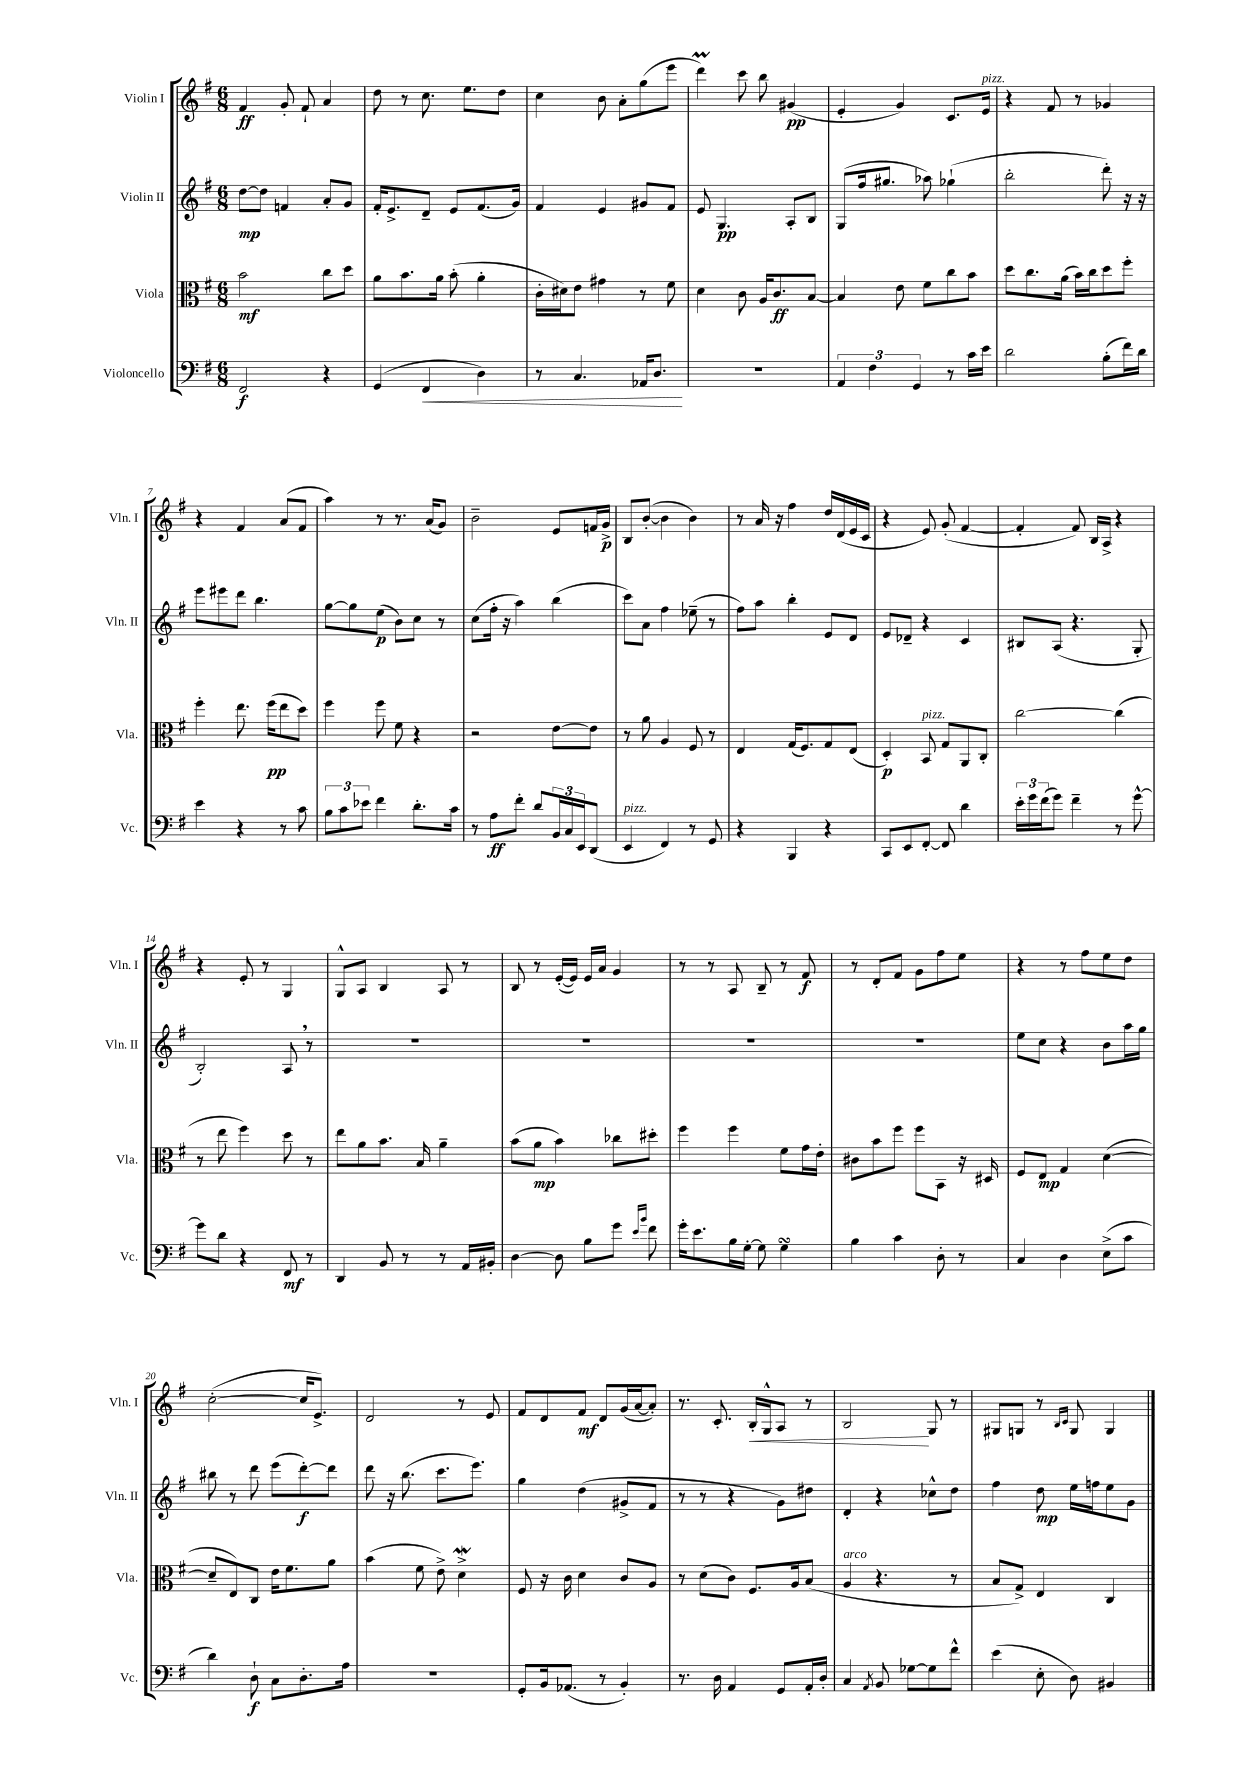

**kern	**kern	**kern	**kern
*staff4	*staff3	*staff2	*staff1
*clefF4	*clefC3	*clefG2	*clefG2
*k[f#]	*k[f#]	*k[f#]	*k[f#]
*M6/8	*M6/8	*M6/8	*M6/8
2FF#	2b	[8dd	4f#
.	.	8dd]	.
.	.	4f	8g'
.	.	.	8f#`
4r	8cc	8a'	4a
.	8dd	8g	.
=	=	=	=
(4GG	8a	16f#'	8dd
.	.	8.e^	.
.	8.b	.	8r
4FF#	.	8d~	8.cc
.	16a	.	.
.	(8b'	8e	.
.	.	.	8.ee
4D)	4a'	(8.f#	.
.	.	.	8dd
.	.	16g)	.
=	=	=	=
8r	16c'	4f#	4cc
.	16d#)	.	.
4.C	8e	.	.
.	4g#	4e	8b
.	.	.	8a'
16AA-	8r	8g#	(8gg
8.D	.	.	.
.	8f#	8f#	8eee
=	=	=	=
2.r	4d	8e	4ddd)
.	.	4.G	.
.	8c	.	8ccc
.	16A	.	8bb
.	8.c	.	.
.	.	8A'	(4g#
.	[8B	8B	.
=	=	=	=
6AA	4B]	(8G	4e'
.	.	16ff#	.
6F#	.	.	.
.	.	8.gg#	.
.	8e	.	4g)
6GG	.	.	.
.	8f#	8aa-)	.
8r	8cc	(4gg-`	8.c
16c	8b	.	.
16e	.	.	16e
=	=	=	=
2d	8dd	2bb'	4r
.	8.cc	.	.
.	.	.	8f#
.	(16a	.	.
.	16b)	.	8r
.	16cc	.	.
(8B'	8dd	8ddd')	4g-
16f#)	8ff#'	16r	.
16d	.	16r	.
=	=	=	=
4e	4ff#'	8eee	4r
.	.	8eee#	.
4r	8.ee	8ddd	4f#
.	.	4.bb	.
.	(16ff#	.	.
8r	8ee	.	(8a
8c	8dd)	.	8f#
=	=	=	=
12B	4ff#	[8gg	4aa)
12c	.	.	.
.	.	8gg]	.
12e-	.	.	.
4f#	8ff#	(8ee	8r
.	8f#	8b)	8.r
8.d'	4r	8cc	.
.	.	.	(16a
.	.	8r	8g)
16c	.	.	.
=	=	=	=
8r	2r	(8cc	2b~
8A	.	16ff#'	.
.	.	16r	.
8f#'	.	4aa)	.
8d	.	.	.
24BB	[8e	(4bb	8e
24C	.	.	.
24EE	.	.	.
(8DD	8e]	.	16f
.	.	.	16g^
=	=	=	=
4EE	8r	8ccc)	8B
.	8a	8a	([8b'
4FF#)	4A	4ff#	4b]
8r	8F#	(8ee-~	4b)
8GG	8r	8r	.
=	=	=	=
4r	4E	8ff#)	8r
.	.	8aa	16a
.	.	.	16r
4BBB	(16G	4bb'	4ff#
.	8.F#)	.	.
4r	8G	8e	16dd
.	.	.	(16d
.	(8E	8d	16e
.	.	.	16c
=	=	=	=
8CC	4D')	8e	4r
8EE	.	8d-~	.
[8FF#'	8BB	4r	8e)
8FF#]	8G	.	(8g'
4d	8AA	4c	[4f#
.	8C'	.	.
=	=	=	=
24e'	[2cc	8B#	4f#']
24g	.	.	.
(24f#	.	.	.
8g)	.	(8A	.
4f#~	.	4.r	8f#)
.	.	.	16B
.	.	.	16A^
8r	(4cc]	.	4r
[8g^^	.	8G'	.
=	=	=	=
8g]	8r	2B')	4r
8d	8ee	.	.
4r	4ff#)	.	8e'
.	.	.	8r
8FF#	8dd	8A	4G
8r	8r	8r	.
=	=	=	=
4DD	8ee	2.r	8G^^
.	8a	.	8A
8BB	8.b	.	4B
8r	.	.	.
.	16B	.	.
8r	4a~	.	8A
16AA	.	.	8r
16BB#'	.	.	.
=	=	=	=
[4D	(8b	2.r	8B
.	8a	.	8r
8D]	4b)	.	([16e'
.	.	.	16e])
8B	.	.	16e
.	.	.	16a
8g	8cc-	.	4g
16qqe	.	.	.
16qqb	.	.	.
8f#	8dd#'	.	.
=	=	=	=
16g'	4ff#	2.r	8r
8.e	.	.	.
.	.	.	8r
16B	4ff#	.	8A
[16G'	.	.	.
8G]	.	.	8B~
4G	8f#	.	8r
.	16g	.	8f#
.	16e'	.	.
=	=	=	=
4B	8c#	2.r	8r
.	8b	.	8d'
4c	8ff#	.	8f#
.	8ff#	.	8g
8D'	8BB	.	8ff#
8r	16r	.	8ee
.	16D#	.	.
=	=	=	=
4C	8F#	8ee	4r
.	8E	8cc	.
4D	4G	4r	8r
.	.	.	8ff#
(8E^	([4d	8b	8ee
8c	.	16aa	8dd
.	.	16gg	.
=	=	=	=
4d)	8d~]	8bb#	([2cc'
.	8E)	8r	.
8D`	8C	8ddd	.
8C	16e	(8eee	.
.	8.f#	.	.
8.D'	.	[8ddd')	16cc]
.	.	.	8.e^)
.	8a	8ddd]	.
16A	.	.	.
=	=	=	=
2.r	(4b	8ddd	2d
.	.	16r	.
.	.	(8.bb	.
.	8f#	.	.
.	8e^)	8.ccc	.
.	4d^	.	8r
.	.	8.eee)	.
.	.	.	8e
=	=	=	=
8GG'	8F#	4gg	8f#
16BB	16r	.	8d
(8.AA-	16c	.	.
.	4d	(4dd	8f#
8r	.	.	8d
4BB')	8c	8g#^	(16g
.	.	.	[16a
.	8A	8f#	8a'])
=	=	=	=
8.r	8r	8r	8.r
.	(8d	8r	.
16D	.	.	8.c'
4AA	8c)	4r	.
.	8.F#	.	16B'
.	.	.	16G^^
8GG	.	8g)	8A
.	16A	.	.
16AA'	(8B	8dd#	8r
16D'	.	.	.
=	=	=	=
4C	4A	4d'	2B
8qAA	.	.	.
8BB	4.r	4r	.
[8G-	.	.	.
8G-]	.	8cc-^^	8G
8f#^^	8r	8dd	8r
=	=	=	=
(4e	8B	4ff#	8G#
.	8G^)	.	8G
8E'	4E	8dd	8r
.	.	.	16qqB
.	.	.	16qqc
8D)	.	16ee	8G
.	.	16ff	.
4BB#	4C	8ee	4G
.	.	8g	.
==	==	==	==
*-	*-	*-	*-
